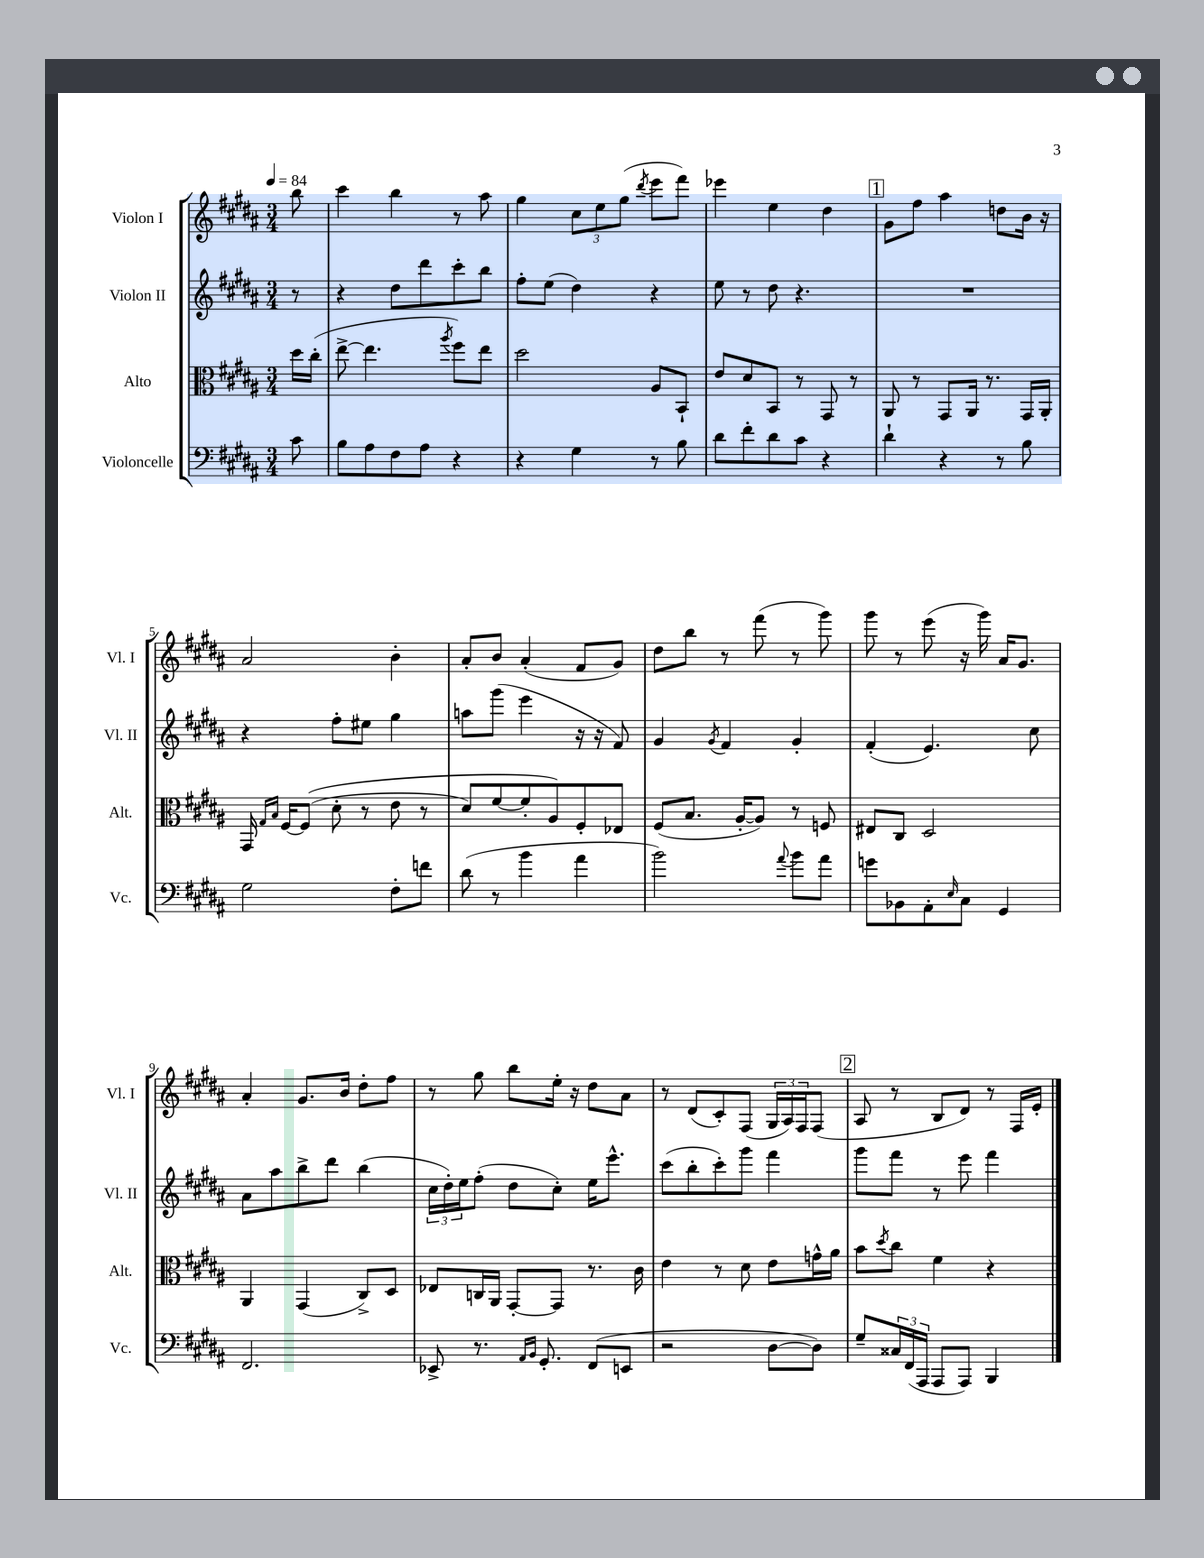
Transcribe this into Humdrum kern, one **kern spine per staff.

**kern	**kern	**kern	**kern
*staff4	*staff3	*staff2	*staff1
*clefF4	*clefC3	*clefG2	*clefG2
*k[f#c#g#d#a#]	*k[f#c#g#d#a#]	*k[f#c#g#d#a#]	*k[f#c#g#d#a#]
*M3/4	*M3/4	*M3/4	*M3/4
*MM84	*MM84	*MM84	*MM84
8c#\	16dd#\LL	8r	8bb\
.	(16cc#'\JJ	.	.
=	=	=	=
8B\L	[8ee^\	4r	4ccc#\
8A#\	4.ee\]	.	.
8F#\	.	8dd#\L	4bb\
8A#\J	.	8ddd#\	.
.	8qaa#/	.	.
4r	8ff#\L)	8ccc#'\	8r
.	8ee\J	8bb\J	8aa#\
=	=	=	=
4r	2dd#\	8ff#'\L	4gg#\
.	.	(8ee\J	.
4G#\	.	4dd#\)	12cc#\L
.	.	.	12ee\
.	.	.	(12gg#\J
.	.	.	8qddd#/
8r	8A#/L	4r	8eee\L
8B\	8BB`/J	.	8fff#\J)
=	=	=	=
8d#\L	8e/L	8ee\	4eee-\
8f#'\	8d#/	8r	.
8d#\	8BB/J	8dd#\	4ee\
8c#\J	8r	4.r	.
4r	8GG#/	.	4dd#\
.	8r	.	.
=	=	=	=
4d#`\	8AA#/	2.r	8g#\L
.	8r	.	8ff#\J
4r	8GG#/L	.	4aa#\
.	16AA#/Jk	.	.
.	8.r	.	.
8r	.	.	8dd\L
8B\	16GG#/LL	.	16b\Jk
.	16AA#'/JJ	.	16r
=	=	=	=
2G#\	16GG#/	4r	2a#/
.	16qqG#/LL	.	.
.	16qqB/JJ	.	.
.	[16F#/LK	.	.
.	&((8F#/]J	.	.
.	8d#'\	8ff#'\L	.
.	8r	8ee#\J	.
8F#'\L	8e\	4gg#\	4b'\
8f\J	8r	.	.
=	=	=	=
(8d#\	8d#/L)	8aa\L	8a#'/L
8r	[8f#/	(8ggg#\J	8b/J
4b\	8f#'/]	4eee\	(4a#'/
.	8A#/&)	.	.
4a#\	8F#'/	16r	8f#/L
.	.	16r	.
.	8E-/J	8f#/)	8g#/J)
=	=	=	=
2b\)	(8F#/L	4g#/	8dd#\L
.	8.B/J	.	8bb\J
.	.	8qg#/	.
.	.	4f#/	8r
.	[16A#'/LK	.	.
.	8A#/]J)	.	(8fff#\
8qqa#/	.	.	.
8b\L	8r	4g#'/	8r
8a#\J	8F/	.	8ggg#\)
=	=	=	=
8g\L	8E#/L	(4f#'/	8ggg#\
8BB-\	8C#/J	.	8r
8AA#'\	2D#/	4.e/)	(8eee\
16qqE/	.	.	.
8C#\J	.	.	16r
.	.	.	16ggg#\)
4GG#/	.	.	16a#/LK
.	.	.	8.g#/J
.	.	8cc#\	.
=	=	=	=
2.FF#/	4AA#/	8a#\L	4a#'/
.	.	8aa#\	.
.	(4GG#/	8bb^\	8.g#/L
.	.	8ddd#\J	.
.	.	.	16b/Jk
.	8C#^/L)	(4bb\	8dd#'\L
.	8D#/J	.	8ff#\J
=	=	=	=
8EE-^/	8E-/L	24cc#\LL	8r
.	.	24dd#'\)	.
.	.	24ee\J	.
8.r	16C/L	(8ff#'\J	8gg#\
.	16AA#/JJ	.	.
.	[8GG#'/L	8dd#\L	8bb\L
16qqAA#/LL	.	.	.
16qqBB/JJ	.	.	.
8.GG#'/	.	.	.
.	8GG#/]J	8cc#'\J)	16ee'\Jk
.	.	.	16r
(8FF#/L	8.r	16ee\LK	8dd#\L
.	.	8.eee^^\J	.
8EE/J	.	.	8a#\J
.	16c#\	.	.
=	=	=	=
2r	4e\	(8ccc#\L	8r
.	.	8bb'\	(8d#/L
.	8r	8ccc#'\)	8c#'/)
.	8d#\	8ggg#\J	(8F#/J
[8D#\L	8e\L	4fff#\	24G#/LL
.	.	.	24A#/)
.	.	.	24F#/J
8D#\]J)	16g^^\L	.	(8F#/J
.	16a#\JJ	.	.
=	=	=	=
8G#~/L	8b\L	8ggg#\L	8A#/
.	8qdd#/	.	.
24C##/L	8cc#\J	8fff#\J	8r
(24FF#/	.	.	.
24AAA#/JJ	.	.	.
8AAA#/L	4f#\	8r	8B/L
8AAA#/J)	.	8eee\	8d#/J)
4BBB/	4r	4fff#\	8r
.	.	.	16F#/LL
.	.	.	16e'/JJ
==	==	==	==
*-	*-	*-	*-
